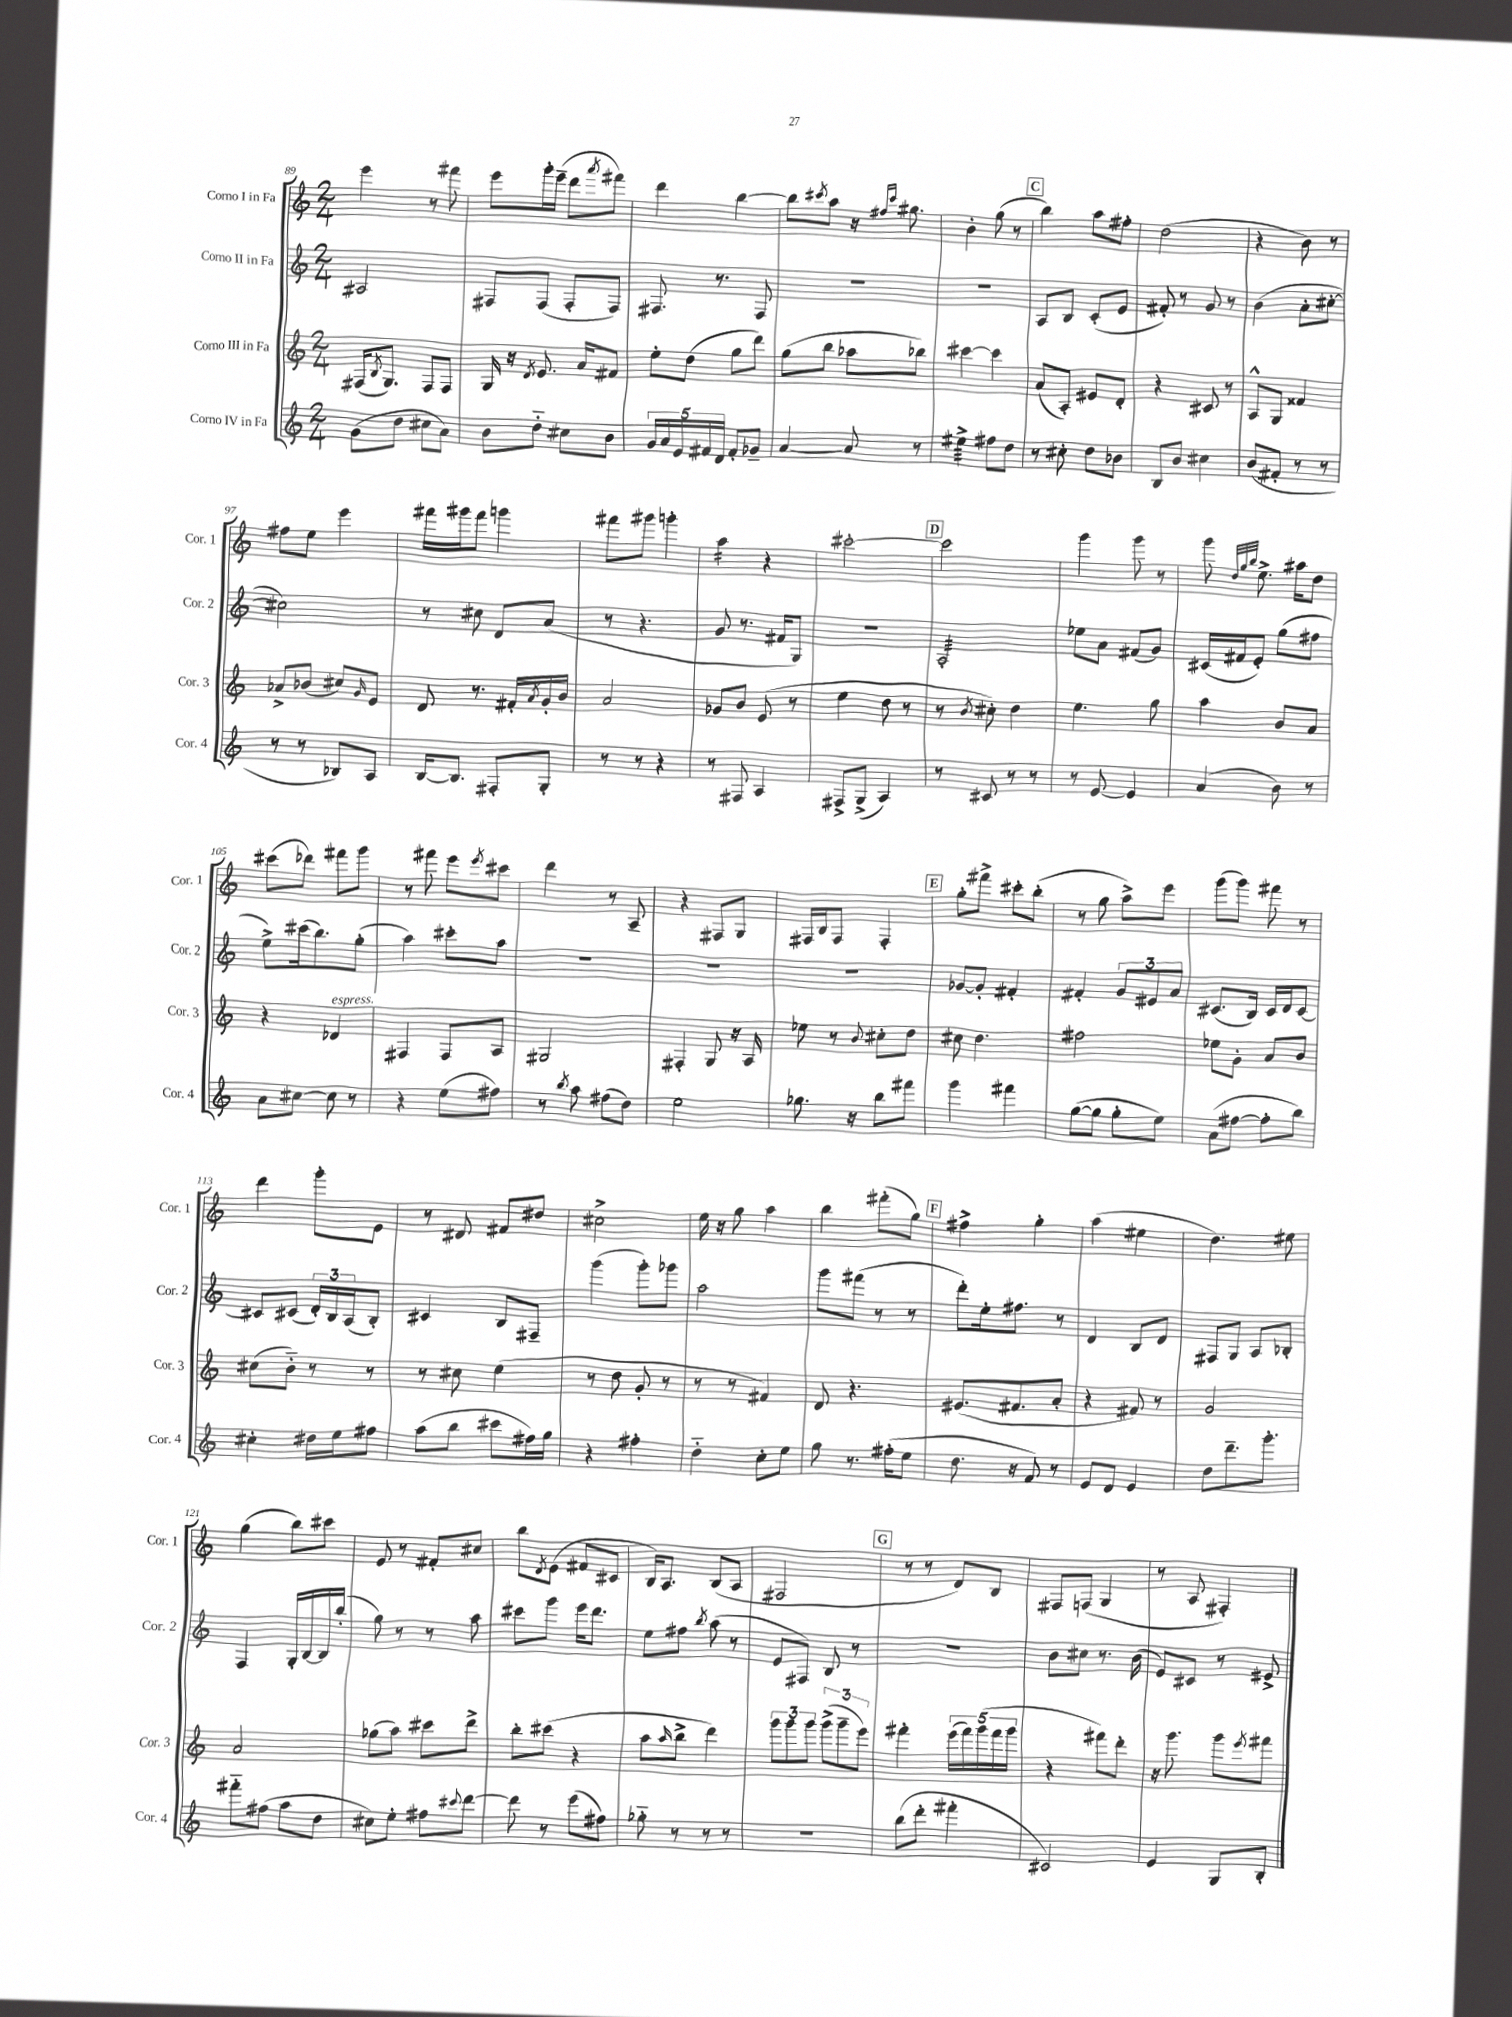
<<
\new StaffGroup <<
\new Staff = "s0" \with { instrumentName = "Corno I in Fa" shortInstrumentName = "Cor. 1" } {
    \clef treble \key c \major \numericTimeSignature \time 2/4
    e'''4 r8 fis'''8 |
    e'''8 g'''16-. e'''16--( d'''8 \acciaccatura { a'''8 } fis'''8) |
    d'''4 b''4~ |
    b''8 \acciaccatura { cis'''8 } a''8 r16 \grace { fis''16 cis'''16 } gis''8. |
    b'4-. g''8( r8 |
    \mark \markup { \box "C" } b''4) a''8 fis''8-. |
    d''2( |
    r4 b'8) r8 |
    fis''8 e''8 e'''4 |
    fis'''16 gis'''16 fis'''8 g'''4 |
    fis'''8 gis'''8 g'''4-. |
    a''4:16 r4 |
    cis'''2~-. |
    \mark \markup { \box "D" } cis'''2 |
    g'''4 g'''8 r8 |
    g'''8 \grace { d''32 g''32 b''32 } e''8.-> ais''16 d''8 |
    cis'''8( des'''8) fis'''8 g'''8 |
    r8 fis'''8 e'''8 \acciaccatura { e'''8 } cis'''8 |
    d'''4 r8 a8-- |
    r4 fis8 g8 |
    fis16 b16 fis8 fis4-. |
    \mark \markup { \box "E" } g''8-. fis'''8-> cis'''8-. b''8-.( |
    r8 g''8 a''8->) e'''8 |
    g'''8( g'''8) fis'''8 r8 |
    d'''4 g'''8-. e'8 |
    r8 dis'8 fis'8 dis''8 |
    cis''2-> |
    e''16 r16 g''8 a''4 |
    b''4 fis'''8-.( g''8) |
    \mark \markup { \box "F" } fis''4-> g''4-. |
    a''4( eis''4 |
    d''4.) eis''8 |
    g''4( b''8) cis'''8 |
    e'8 r8 fis'8-. cis''8 |
    b''8 \acciaccatura { d'8 } e'8( fis'8 cis'8 |
    b16) a8. b8( a8 |
    fis2 |
    \mark \markup { \box "G" } r8 r8 d'8) b8 |
    fis8 f8( g4 |
    r8 a8 fis4-.) \bar "|." |
}
\new Staff = "s1" \with { instrumentName = "Corno II in Fa" shortInstrumentName = "Cor. 2" } {
    \clef treble \key c \major \numericTimeSignature \time 2/4
    ais2 |
    fis8 fis8( fis8-. fis8) |
    fis8. r8. fis8 |
    R2 |
    R2 |
    \mark \markup { \box "C" } a8 b8 c'8-.( e'8 |
    fis'8-.) r8 g'8 r8 |
    b'4( a'8-. cis''8~-. |
    cis''2) |
    r8 cis''8 d'8 a'8( |
    r8 r4. |
    g'8 r8. fis'16 g8) |
    R2 |
    \mark \markup { \box "D" } a2:32-. |
    ees''8 a'8 fis'8( g'8) |
    cis'16( fis'16 e'8-.) g''8( fis''8 |
    e''8->) cis'''16( b''8.) g''8-.( |
    a''4) cis'''8-. a''8 |
    R2 |
    R2 |
    R2 |
    \mark \markup { \box "E" } ges'8~ ges'8-. fis'4-. |
    fis'4-. \tuplet 3/2 { g'8 eis'8 a'8 } |
    cis'8.( b16) cis'16 d'16 cis'8~ |
    cis'8 cis'8( \tuplet 3/2 { d'16-.) b16 a16( } b8-.) |
    cis'4 b8 fis8-- |
    g'''4( g'''8-.) ges'''8 |
    a''2 |
    g'''8 fis'''8( r8 r8 |
    \mark \markup { \box "F" } d'''8-.) e''16-. fis''8. r8 |
    d'4 b8 d'8 |
    fis8 g8 a8 bes8-. |
    f4 g16-. b16~ b16 b''16-.( |
    g''8) r8 r8 a''8 |
    cis'''8 g'''8 e'''16 d'''8. |
    e''8 fis''8 \acciaccatura { b''8 } a''8( r8 |
    e'8 fis8) b8 r8 |
    \mark \markup { \box "G" } R2 |
    b'8 cis''8 r8. b'16( |
    e'8) cis'8 r8 eis'8-> \bar "|." |
}
\new Staff = "s2" \with { instrumentName = "Corno III in Fa" shortInstrumentName = "Cor. 3" } {
    \clef treble \key c \major \numericTimeSignature \time 2/4
    fis16( \acciaccatura { b8 } g8.) fis8 fis8 |
    g16 r16 \acciaccatura { d'8 } e'8. a'16 fis'8 |
    e''8-. d''8( g''8 d'''8) |
    g''8( b''8 aes''8 bes''8) |
    cis'''4~ cis'''4 |
    \mark \markup { \box "C" } a'8( a8-.) eis'8 d'8-. |
    r4 cis'8 r8 |
    a8-^ g8 fisis'4 |
    aes'8-> bes'8( cis''8) \grace { g'16 } e'8 |
    d'8 r8. fis'16-. \acciaccatura { a'8 } g'16-. b'16 |
    a'2 |
    ges'8 b'8 e'8( r8 |
    e''4 d''8 r8 |
    \mark \markup { \box "D" } r8 \acciaccatura { b'8 } cis''8-.) d''4 |
    e''4. g''8 |
    a''4 b'8 a'8 |
    r4 des'4^\markup { \italic "espress." } |
    fis4 fis8 a8 |
    gis2 |
    fis4-. g8 r16 a16 |
    ees''8 r8 \appoggiatura { b'8 } cis''8-. d''8 |
    \mark \markup { \box "E" } cis''8 d''4. |
    fis''2 |
    ees''8 g'8-. a'8 b'8 |
    cis''8( b'8-_) r8 r8 |
    r8 cis''8 e''4( |
    r8 d''8 g'8-. r8 |
    r8 r8 fis'4) |
    d'8 r4. |
    \mark \markup { \box "F" } eis'8.( fis'8. a'8-. |
    r4 fis'8) r8 |
    g'2 |
    a'2 |
    ges''8( a''8) cis'''8 d'''8-> |
    b''8-. cis'''8( r4 |
    a''8 \grace { a''16 } b''8-> d'''4) |
    \tuplet 3/2 { g'''8 g'''8 g'''8 } \tuplet 3/2 { g'''8->( g'''8-- e'''8) } |
    \mark \markup { \box "G" } fis'''4-. \tuplet 5/4 { e'''16( fis'''16) g'''16( fis'''16 g'''16 } |
    r4 fis'''8) d'''8-. |
    r16 g'''8. g'''8 \acciaccatura { e'''8 } fis'''8 \bar "|." |
}
\new Staff = "s3" \with { instrumentName = "Corno IV in Fa" shortInstrumentName = "Cor. 4" } {
    \clef treble \key c \major \numericTimeSignature \time 2/4
    g'8( d''8 cis''8 a'8) |
    b'8 d''8-_ cis''8 b'8 |
    \tuplet 5/4 { g'16 a'16 e'16 fis'16 d'16 } fis'8-. ges'8-- |
    a'4~ a'8 r8 |
    eis''4:32-> fis''8 d''8 |
    \mark \markup { \box "C" } r8 cis''8-. d''8 bes'8 |
    b8 b'8 cis''4 |
    b'8( fis'8-. r8 r8 |
    r8 r8 bes8) a8 |
    b16~ b8. fis8-. g8-. |
    r8 r8 r4 |
    r8 fis8 a4 |
    fis8-> g8->( a4) |
    \mark \markup { \box "D" } r8 cis'8 r8 r8 |
    r8 e'8~ e'4 |
    a'4( b'8) r8 |
    a'8 cis''8~ cis''8 r8 |
    r4 e''8( fis''8) |
    r8 \acciaccatura { b''8 } a''8 fis''8( d''8) |
    e''2 |
    ges''8. r16 b''8 fis'''8 |
    \mark \markup { \box "E" } g'''4 fis'''4 |
    g''8~( g''8 g''8-. e''8) |
    a'8( fis''8~ fis''8-. b''8) |
    cis''4-. dis''16 e''16 fis''8 |
    a''8( b''8 cis'''8 fis''16) g''16 |
    r4 fis''4-. |
    d''4-_ c''8-. e''8 |
    g''8 r8. fis''16-.( e''8 |
    \mark \markup { \box "F" } d''8. r16 f'8) r8 |
    e'8 d'8 e'4 |
    d''8 d'''8.-- g'''8.-. |
    fis'''8-_ fis''8( a''8 d''8 |
    cis''8) e''8-. fis''8 \appoggiatura { cis'''8 } d'''8~ |
    d'''8 r8 e'''8( fis''8) |
    ges''8-_ r8 r8 r8 |
    R2 |
    \mark \markup { \box "G" } b''8( d'''8-. fis'''4-. |
    cis'2) |
    e'4 g8 b8-. \bar "|." |
}
>>
>>
\layout { \context { \Score currentBarNumber = #89 } }
